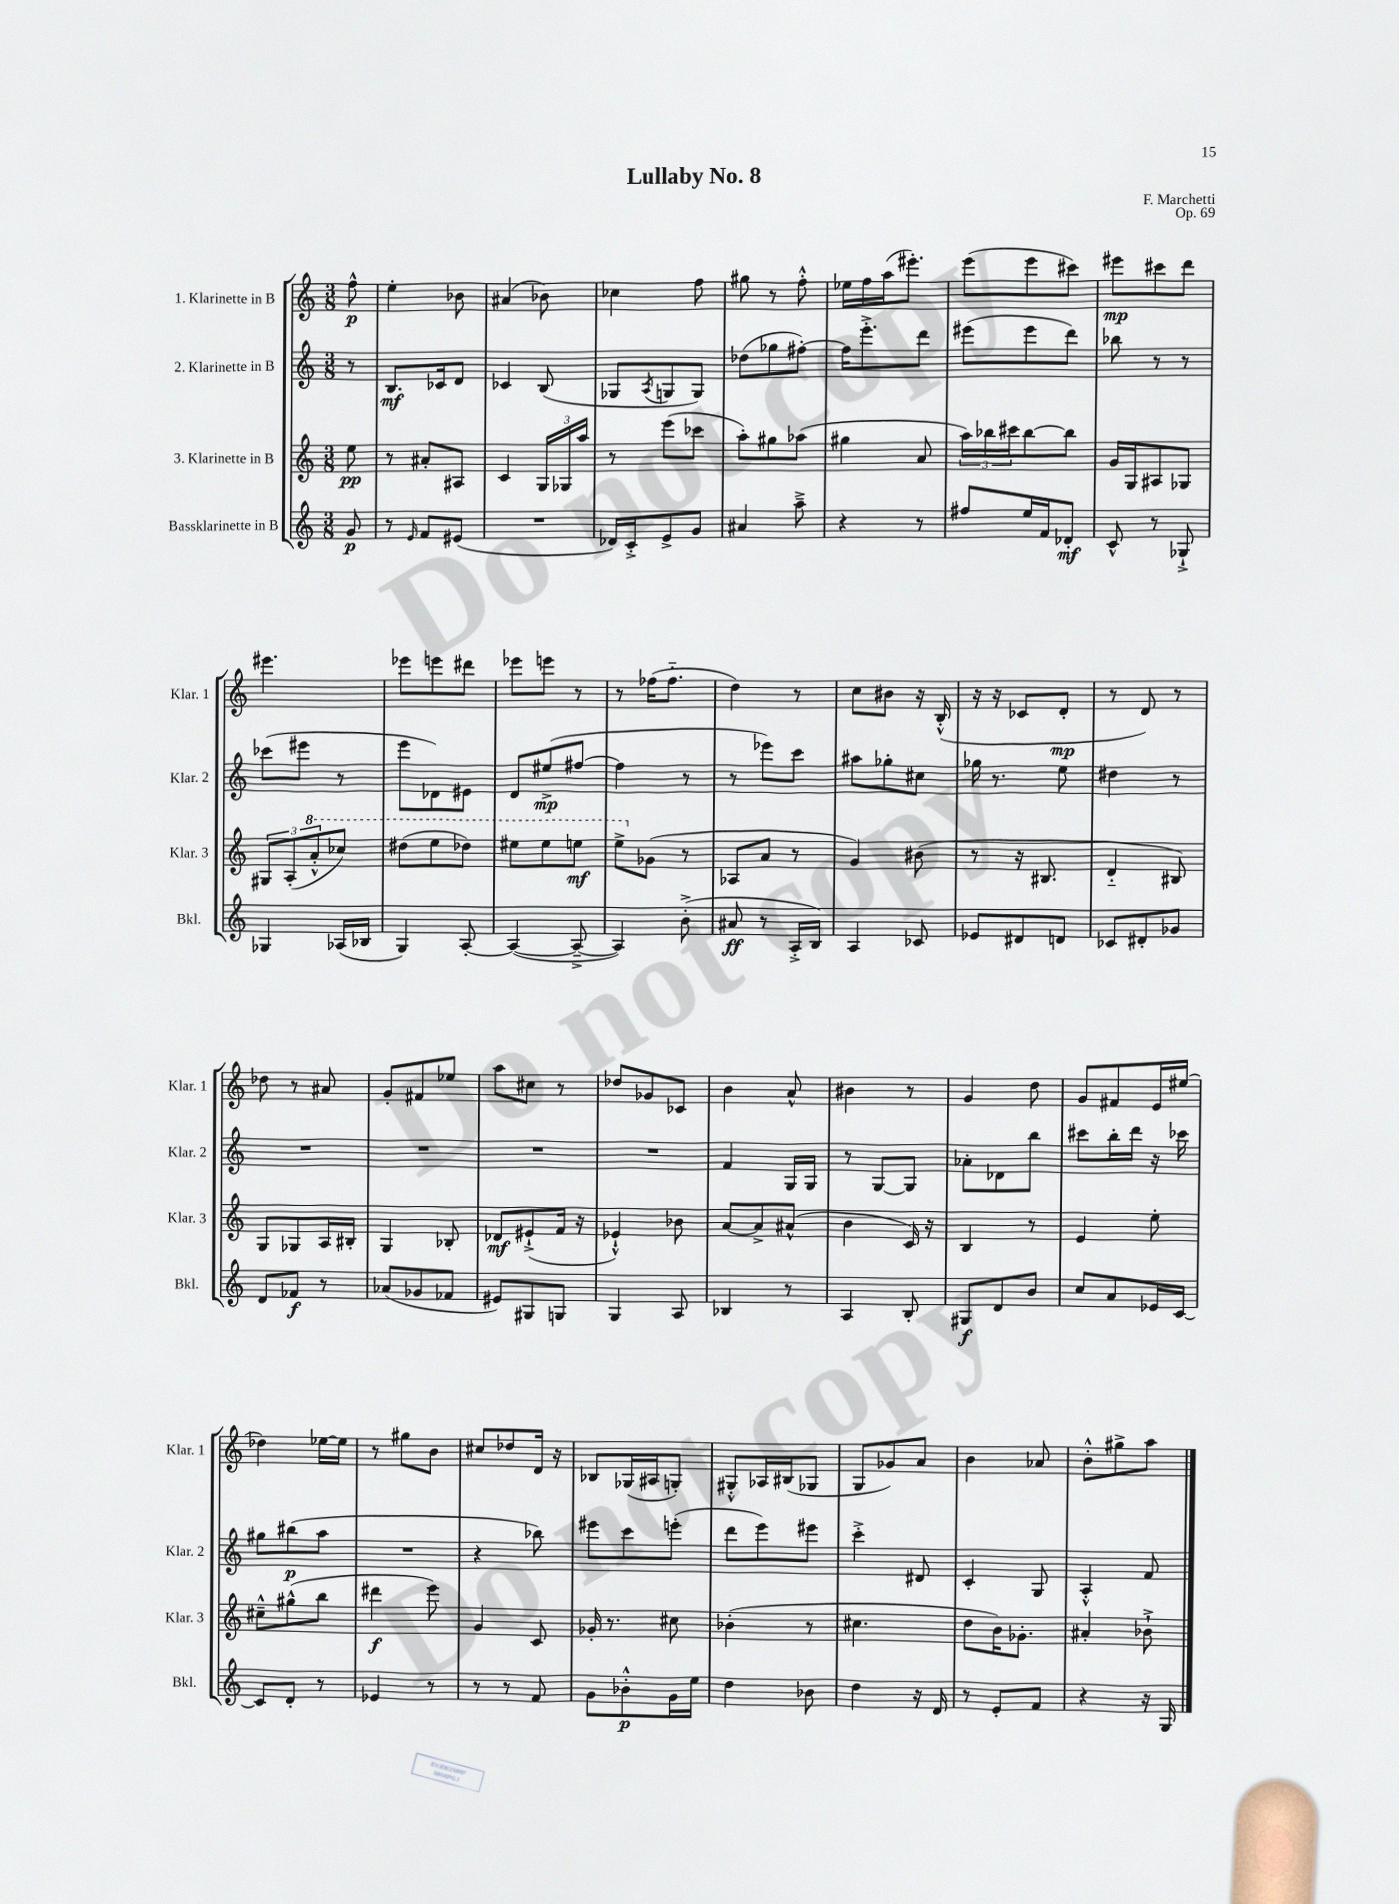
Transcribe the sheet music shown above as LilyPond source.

\header { title = "Lullaby No. 8" composer = "F. Marchetti" opus = "Op. 69" }
<<
\new StaffGroup <<
\new Staff = "s0" \with { instrumentName = "1. Klarinette in B" shortInstrumentName = "Klar. 1" } {
    \clef treble \key c \major \numericTimeSignature \time 3/8 \partial 8
    f''8-^\p |
    e''4-. bes'8 |
    ais'4( bes'8) |
    ces''4 f''8 |
    gis''8 r8 f''8-.-^ |
    ees''16 f''16 a''16( eis'''8.-.) |
    e'''8( e'''8 cis'''8) |
    eis'''8\mp cis'''8 d'''8 |
    eis'''4. |
    ees'''8 e'''8 dis'''8 |
    ees'''8 e'''8 r8 |
    r8 fes''16( fes''8.-_ |
    d''4) r8 |
    c''8 bis'8 r16 b16-.-^( |
    r16 r16 ces'8 d'8-.\mp |
    r8 d'8) r8 |
    des''8 r8 ais'8 |
    g'8-. fis'8 ees''8 |
    a''8 cis''8 r8 |
    des''8 ges'8 ces'8 |
    b'4 a'8-^ |
    bis'4 r8 |
    g'4 d''8 |
    g'8 fis'8 e'16 eis''16( |
    des''4) ees''16~ ees''16 |
    r8 gis''8 b'8 |
    cis''8 des''8 d'16 r16 |
    bes8 ges16( ais16 g8-.) |
    gis8-.-^ aes16 bis16( ges8 |
    g8 ges'8) a'8 |
    b'4 aes'8 |
    b'8-.-^ gis''8-> a''8 \bar "|." |
}
\new Staff = "s1" \with { instrumentName = "2. Klarinette in B" shortInstrumentName = "Klar. 2" } {
    \clef treble \key c \major \numericTimeSignature \time 3/8 \partial 8
    r8 |
    b8.\mf ces'16 d'8 |
    ces'4 b8( |
    ges8 \acciaccatura { a8 } g8 g8) |
    des''8( ges''8 fis''8~-.) |
    fis''16 e'''8.-.-> d'''8 |
    eis'''8( eis'''8 d'''8) |
    bes''8 r8 r8 |
    ces'''8( eis'''8 r8 |
    e'''8 des'8) eis'8 |
    d'8 eis''8->\mp( fis''8~ |
    fis''4 r8 |
    r8 ees'''8) c'''8 |
    ais''8 ges''8-. cis''8 |
    ges''16 r8. e''8 |
    dis''4 r8 |
    R4. |
    R4. |
    R4. |
    R4. |
    f'4 g16 g16 |
    r8 g8~ g8 |
    aes'8-. des'8 b''8 |
    cis'''8 b''16-. d'''16 r16 ces'''16 |
    gis''8 bis''8\p( a''8 |
    R4. |
    r4 bes''8) |
    eis'''8 c'''8 e'''8-.( |
    d'''8 e'''8) eis'''8 |
    c'''4-.-> dis'8 |
    c'4-. g8 |
    a4-.-^ f'8 \bar "|." |
}
\new Staff = "s2" \with { instrumentName = "3. Klarinette in B" shortInstrumentName = "Klar. 3" } {
    \clef treble \key c \major \numericTimeSignature \time 3/8 \partial 8
    e''8\pp |
    r8 ais'8-. ais8 |
    c'4 \tuplet 3/2 { g16 ges16 a''16 } |
    r8 e'''8( ces'''8 |
    a''8-.) gis''8 aes''8( |
    gis''4 a'8 |
    \tuplet 3/2 { a''16) bes''16 cis'''16 } bes''8~ bes''8 |
    g'16 g16 ais8 ges8 |
    \tuplet 3/2 { gis8 a8-.( \ottava #1 a''8-.-^ } ces'''8) |
    dis'''8( e'''8 des'''8) |
    eis'''8 eis'''8 e'''8\mf |
    e'''8-> \ottava #0 ges'8( r8 |
    aes8 a'8 r8 |
    g'4) bis'8( |
    r8 r16 bis8. |
    d'4-_ bis8) |
    g8 ges8 a16 bis16-. |
    g4 bes8-. |
    des'8\mf eis'8-!->( f'16 r16 |
    ees'4-!-^) bes'8 |
    a'8~ a'8-> ais'8-^( |
    b'4 c'16) r16 |
    b4 r8 |
    e'4 e''8-. |
    cis''8---^ gis''8-^( b''8 |
    dis'''4\f e'''8) |
    g'4 c'8 |
    ges'16-. r8. cis''8 |
    bes'4-.( r8 |
    cis''4. |
    d''8 b'16) ges'8.-. |
    ais'4-. bes'8-!-> \bar "|." |
}
\new Staff = "s3" \with { instrumentName = "Bassklarinette in B" shortInstrumentName = "Bkl." } {
    \clef treble \key c \major \numericTimeSignature \time 3/8 \partial 8
    g'8\p |
    r8 \grace { e'16 } f'8 eis'8( |
    R4. |
    des'16) c'16-.-> e'8-> g'8 |
    ais'4 a''8---> |
    r4 r8 |
    fis''8 e''16 f'16 des'8-.\mf |
    c'8-^ r8 ges8-!-> |
    ges4 aes16( bes16 |
    g4) a8~-. |
    a4~( a8~---> |
    a4) b'8-.->( |
    ais'8\ff r8 a16-.-> b16) |
    a4 ces'8 |
    ees'8 dis'8 d'8 |
    ces'8 dis'8-. ges'8 |
    d'8 fes'8\f r8 |
    aes'8( ges'8 fes'8 |
    eis'8) gis8 g8 |
    g4 a8 |
    bes4 r8 |
    a4 b8-. |
    gis8\f d'8 b'8 |
    c''8 a'8 ees'16 c'16~ |
    c'8 d'8-. r8 |
    ees'4 r8 |
    r8 r8 f'8 |
    g'8 bes'8-.-^\p g'16 e''16 |
    d''4 bes'8 |
    d''4 r16 d'16 |
    r8 e'8-. f'8 |
    r4 r16 g16 \bar "|." |
}
>>
>>
\layout { \context { \Score \remove "Bar_number_engraver" } }
